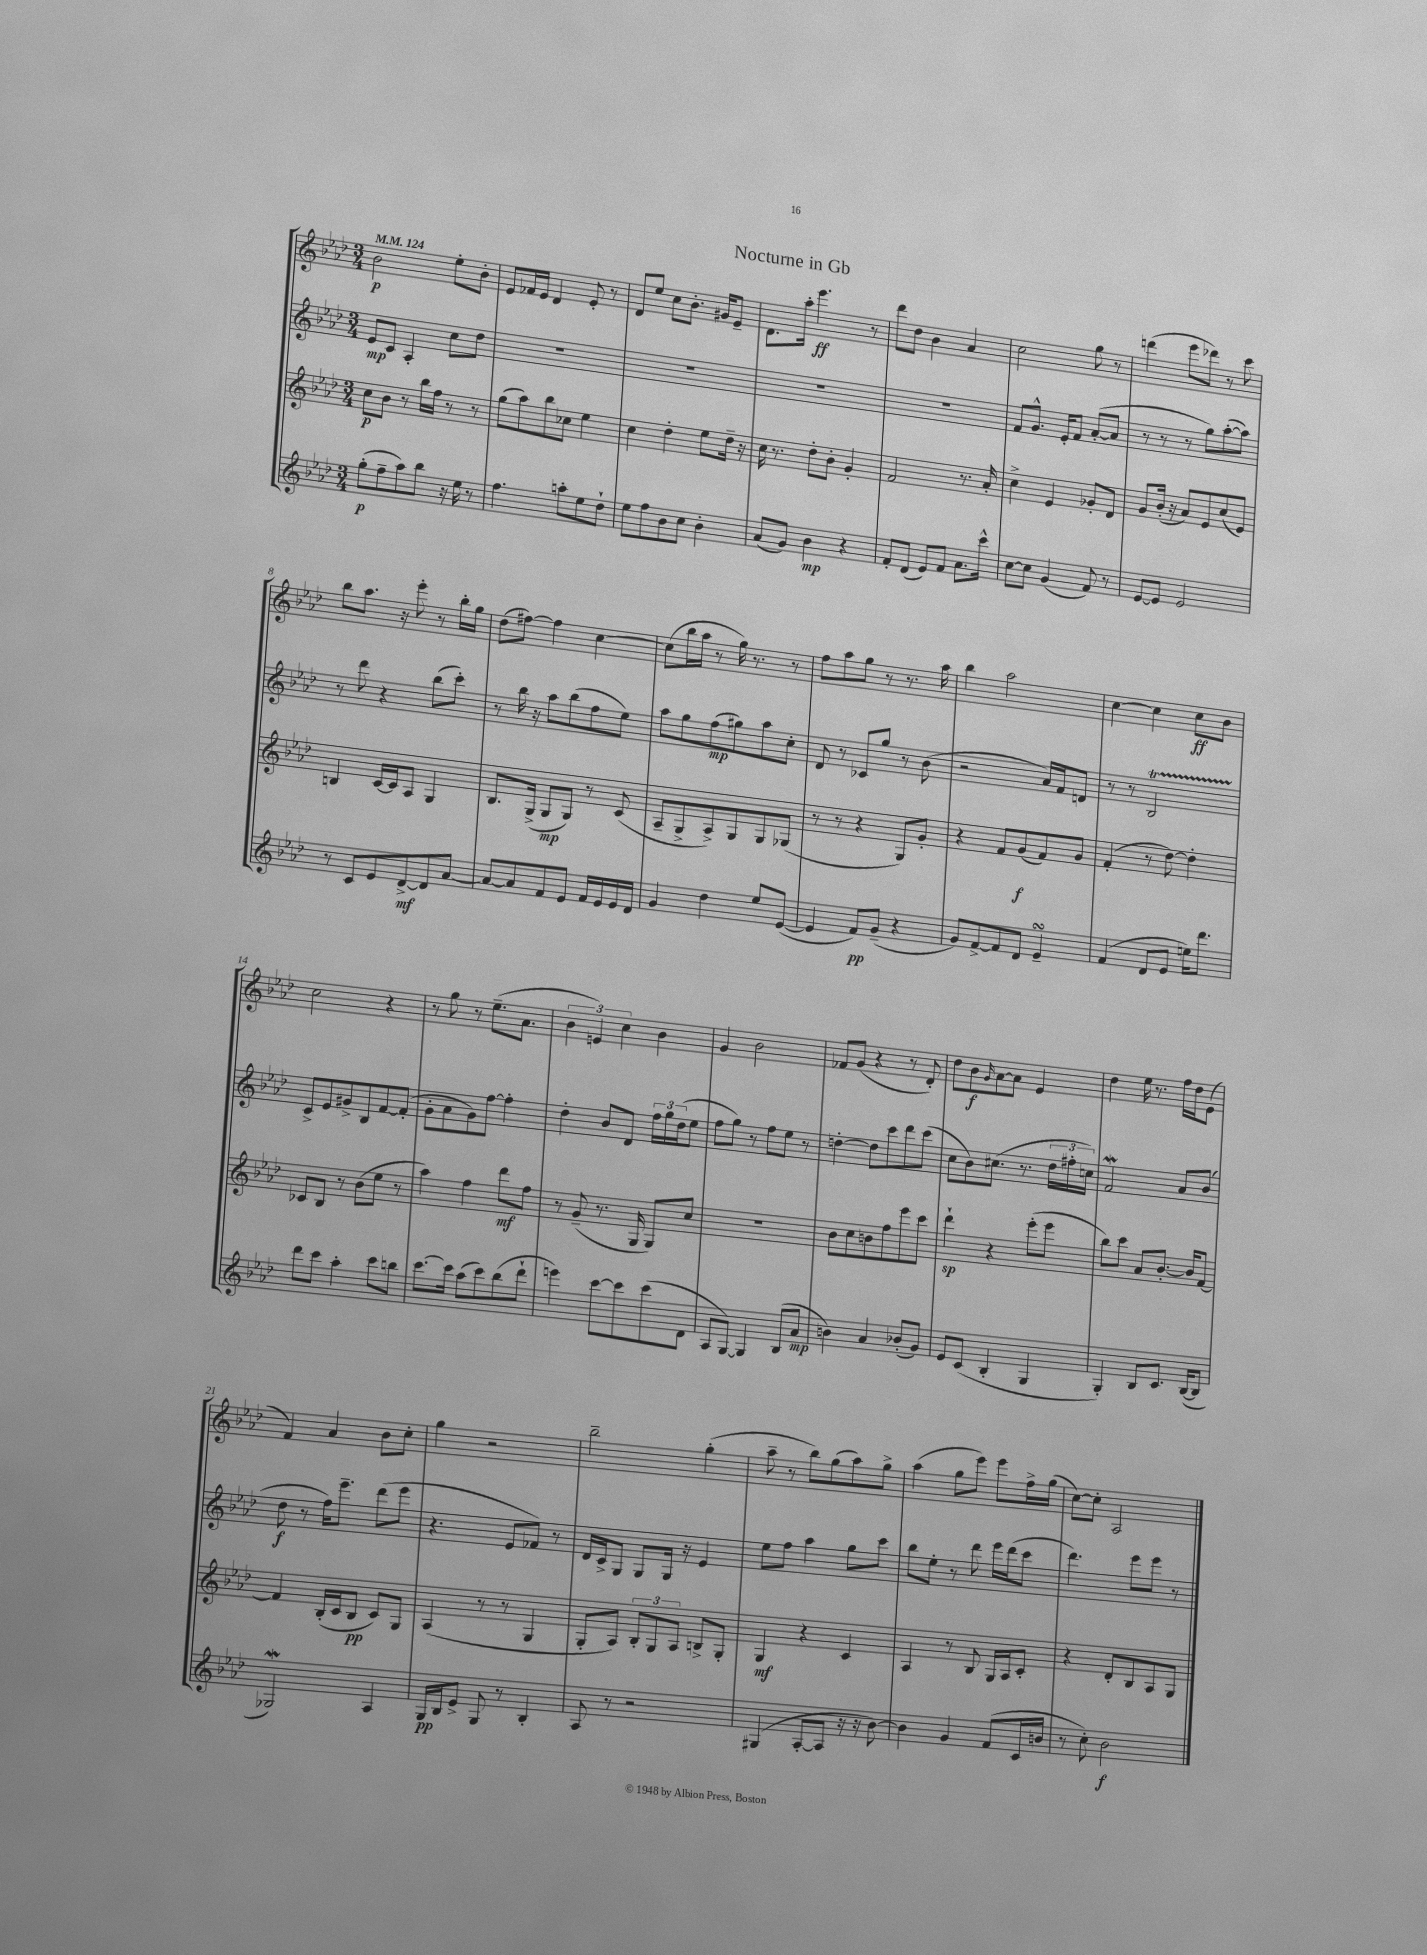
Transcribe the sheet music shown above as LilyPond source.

\header { title = "Nocturne in Gb" }
<<
\new StaffGroup <<
\new Staff = "s0" {
    \clef treble \key aes \major \numericTimeSignature \time 3/4 \tempo 4 = 124
    bes'2\p ees''8-. bes'8-. |
    ees'8 fes'16 ees'16 des'4 ees'8-. r8 |
    des'8 ees''8 c''8 bes'8.-. gis'16 ees'8-- |
    des'8. aes''16-. ees'''4.\ff r8 |
    des'''8 des''8 bes'4 aes'4 |
    c''2 g''8 r8 |
    d'''4( ees'''8 des'''8) r8 c'''8 |
    bes''8 aes''8. r16 ees'''8-. r8 bes''16-. g''16 |
    des''8( fis''8~) fis''4 c''4~ |
    c''8( bes''16 aes''16 r8 g''16) r8. r8 |
    f''8 aes''8 g''8 r8 r8. aes''16 |
    bes''4 aes''2 |
    c''4~ c''4 c''8\ff bes'8 |
    c''2 r4 |
    r8 g''8 r8 ees''8.--( aes'8. |
    \tuplet 3/2 { bes'4 e'4) c''4 } bes'4 |
    g'4 bes'2 |
    fes'8 g'8( r4 r8 des'8-.) |
    des''8 bes'8\f \grace { g'16 } aes'8~ aes'8 ees'4 |
    des''4 ees''16 r8. f''16 des''16 ees'8( |
    f'4) aes'4 bes'8 c''8-. |
    g''4 r2 |
    bes''2-- g''4-.( |
    aes''8-- r8 bes''8) g''8( aes''8) g''8-> |
    aes''4( g''8 ees'''8) ees'''8 f''16-> g''16( |
    c''8~) c''8-. aes2 \bar "|." |
}
\new Staff = "s1" {
    \clef treble \key aes \major \numericTimeSignature \time 3/4
    ees'8\mp c'8 aes4-. c''8 des''8 |
    R2. |
    R2. |
    R2. |
    R2. |
    f'8 g'8.-^ ees'16-. f'8 aes'8~-.( aes'8 |
    r8 r8 r8 g''8) aes''8~-.( aes''8) |
    r8 des'''8 r4 bes''8( c'''8-.) |
    r8 bes''16 r16 aes''8 bes''8( f''8 ees''8) |
    aes''8 g''8 f''8\mp( gis''8) aes''8 c''8-. |
    des'8 r8 ces'8 g''8 r8 bes'8( |
    r2 aes'16) f'16 d'8 |
    r8 r8 bes2\startTrillSpan |
    c'8->\stopTrillSpan ees'8 gis'8-> bes8 f'8~ f'8-.( |
    g'8-. aes'8 g'8) f''8~ f''4-. |
    des''4-. bes'8 des'8 \tuplet 3/2 { f''16 g''16 des''16( } ees''8 |
    f''8 g''8) r8 f''8 ees''8 r8 |
    d''4~-. d''8 c'''8 des'''8 c'''8( |
    c''8 bes'8) cis''8.( r8. \tuplet 3/2 { des''16 fis''16-. c''16) } |
    f'2\mordent aes'8 bes'8( |
    des''8\f r8 f''16) ees'''8.-- des'''8( ees'''8 |
    r4. ees'8 fes'8) r8 |
    des'16 c'16-> g8 g8 g16 r16 ees'4 |
    ees''8 f''8 aes''4 g''8 c'''8 |
    bes''8 ees''8-. r8 des'''8 ees'''16 des'''16( c'''8 |
    des'''4.) ees'''8 ees'''8 r8 \bar "|." |
}
\new Staff = "s2" {
    \clef treble \key aes \major \numericTimeSignature \time 3/4
    c''8\p bes'8 r8 bes''16 f''16 r8 r8 |
    g''8( aes''8) bes''8 ces''8 ees''4 |
    c''4 des''4-. ees''8 des''16-- r16 |
    c''16 r8. des''8-. bes'8-. g'4-. |
    f'2 r8. aes'16-. |
    c''4-> ees'4 ges'8-. des'8 |
    g'8 bes'16-.( r16 aes'8) ees'8 c''8( ees'8) |
    b4 c'16~ c'16 aes8 g4 |
    bes8. g16->( g8\mp g8) r8 c'8( |
    aes8-- g8-> aes8->) g8 g8 ges8( |
    r8 r8 r4 g8) g'8-. |
    r4 f'8 g'8\f( f'8) g'8 |
    f'4-.( r8 des''8~) des''4-. |
    ces'8 bes8 r8 bes'8( ees''8 r8 |
    aes''4) f''4 des'''8\mf f''8 |
    r8 g'8--( r8. g16 g8) c''8 |
    R2. |
    bes'8 c''8 b'8 f''8 ees'''8 c'''8 |
    des'''4-!\sp r4 ees'''8-.( ees'''8 |
    bes''8) c'''8 aes'8 bes'8.~-. bes'16 f'8~ |
    f'4 bes16-.( c'16 bes8\pp c'8) g8 |
    aes4( r8 r8 g4 |
    g8-. aes8) \tuplet 3/2 { bes8-. g8 aes8 } b8-> g8-. |
    g4\mf r4 c'4 |
    aes4 r8 bes8 g16 aes16 c'8-. |
    r4 des'8-. bes8 aes8 g8 \bar "|." |
}
\new Staff = "s3" {
    \clef treble \key aes \major \numericTimeSignature \time 3/4
    g''8-.\p( f''8-- aes''8) bes''8 r16 ees''16 r8 |
    f''4. a''8-. ees''8 des''8-! |
    ees''8 f''8 bes'8 c''8 bes'4-. |
    aes'8( g'8) bes'4\mp r4 |
    f'8-. des'8( ees'8) f'8 aes'8. c'''16-^ |
    c''8~ c''8 g'4( f'8) r8 |
    ees'8~ ees'8 ees'2 |
    r8 c'8 ees'8 des'8~->\mf des'8 aes'8~ |
    aes'8~ aes'8 f'8 ees'8 f'16 ees'16 ees'16 des'16 |
    g'4 des''4 ees''8 ees'8~( |
    ees'4 f'8\pp) g'8--( r4 |
    g'8) f'8~-> f'8 des'8 ees'4--\turn |
    f'4( des'8 ees'8 e''16) des'''8. |
    des'''8 c'''8 aes''4-. c'''8 b''8 |
    c'''8.~ c'''16 aes''8( c'''8) bes''8( des'''8-! |
    e'''4) c'''8~ c'''8 c'''8( des'8 |
    aes8 g8~) g4 bes8( aes'8\mp |
    b'4) aes'4 bes'8-.( g'8) |
    ees'8 c'8( bes4-. g4 |
    g4-.) bes8 c'8. bes16~( bes8 |
    ges2\mordent) aes4 |
    g16\pp bes16 ees'8-> g8 r8 bes4-. |
    aes8 r8 r2 |
    gis4( aes8~-. aes8 r16 r16 bes'8~) |
    bes'4 g'4 f'8( c'16 b'16 |
    r8 c''8-.) bes'2\f \bar "|." |
}
>>
>>
